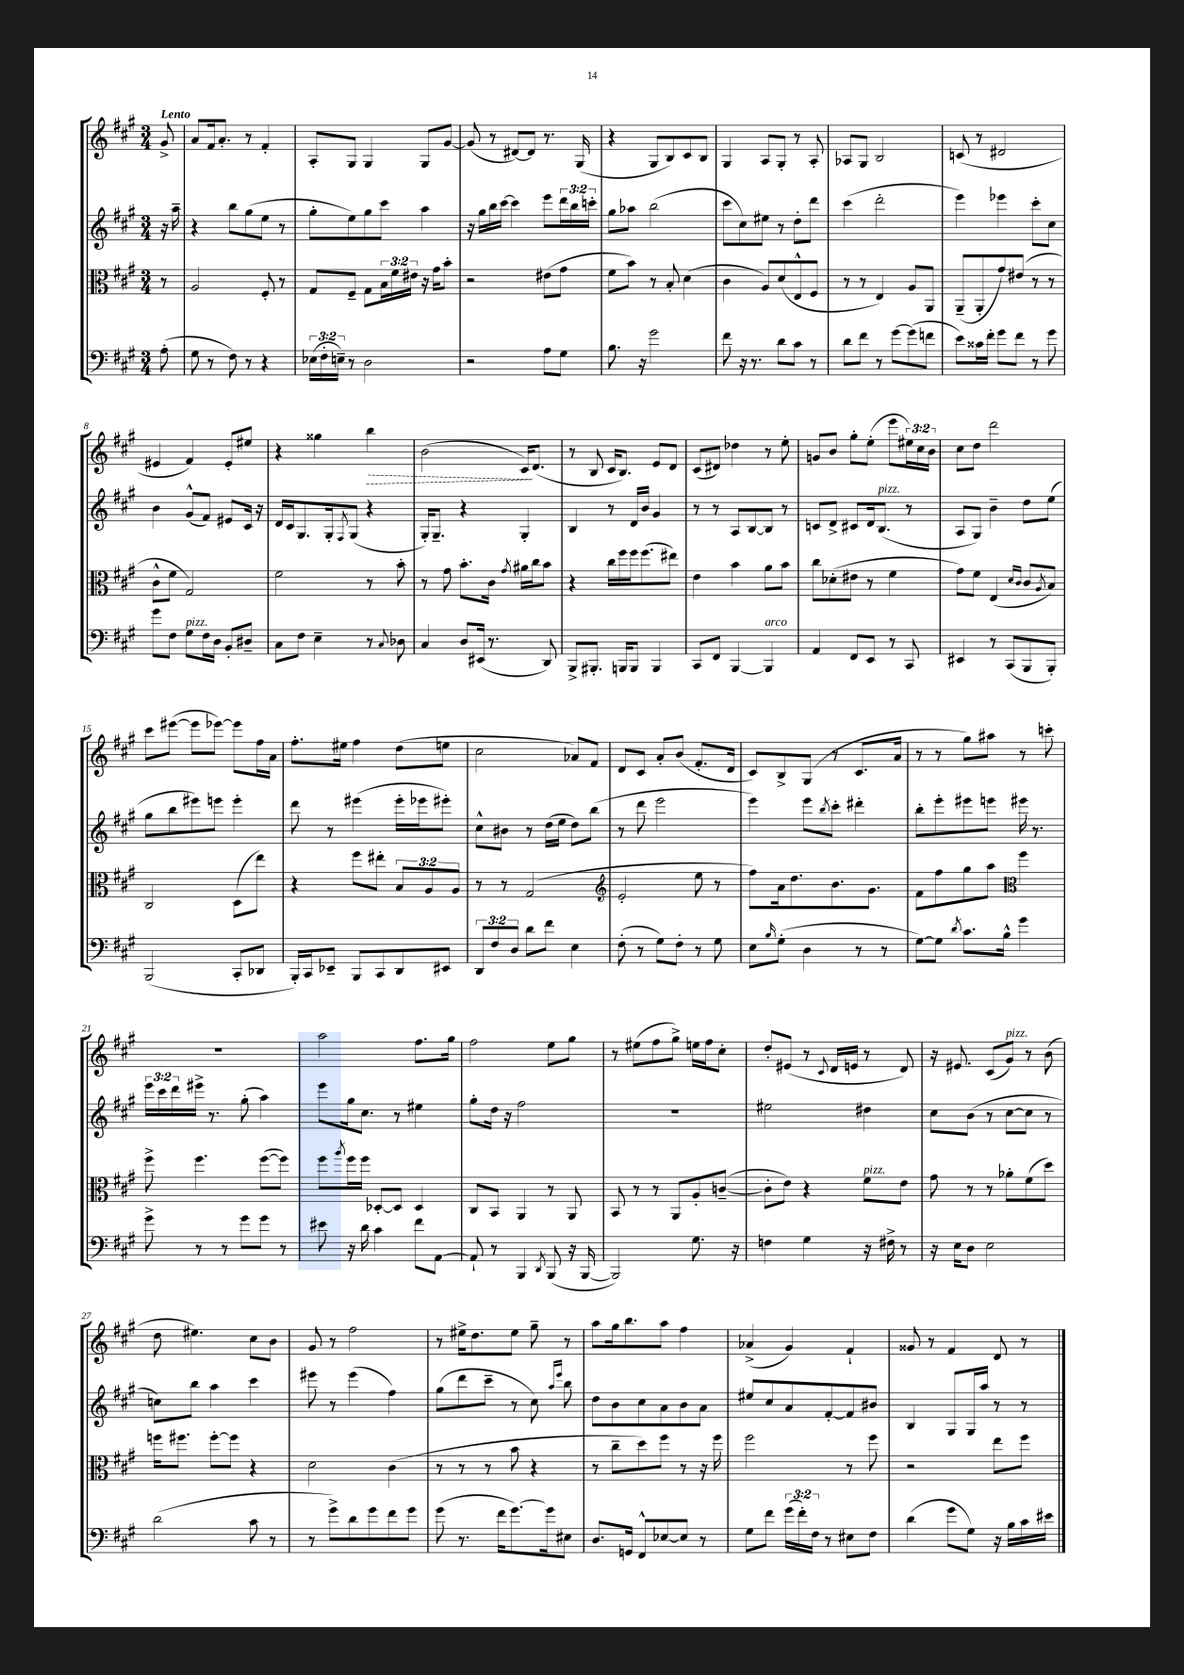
<<
\new StaffGroup <<
\new Staff = "s0" {
    \clef treble \key a \major \numericTimeSignature \time 3/4 \override Staff.TupletNumber.text = #tuplet-number::calc-fraction-text \partial 8 \tempo "Lento"
    gis'8-> |
    a'8 fis'16 a'8.-. r8 fis'4-. |
    a8-. gis8 gis4 gis8 gis'8~ |
    gis'8( r8 dis'8~) dis'8 r8. gis16( |
    r4 gis8 b8) cis'8 b8 |
    gis4 a8 gis8-. r8 a8-. |
    aes8 gis8 b2 |
    c'8( r8 dis'2 |
    eis'4 fis'4) eis'8-. eis''8 |
    r4 gisis''4 \once \override Hairpin.style = #'dashed-line b''4\> |
    b'2( cis'16\!) d'8.( |
    r8 b8 cis'16 b8.) e'8 d'8 |
    cis'8( dis'8) des''4 r8 e''8-. |
    g'8 b'8 gis''8-. e''8-.( e'''8 \tuplet 3/2 { eis''16) cis''16 b'16 } |
    cis''8 d''8 d'''2 |
    cis'''8 eis'''8~( eis'''8 ees'''8~) ees'''8 fis''16 a'16 |
    fis''8.-. eis''16 fis''4 d''8( e''8 |
    cis''2 aes'8) fis'8 |
    d'8 cis'8 a'8-. b'8( fis'8.-. d'16 |
    cis'8) b8-> gis8( r8 cis'8. a'16 |
    r8 r8 gis''8) ais''8 r8 c'''8-. |
    R2. |
    a''2 fis''8. gis''16 |
    fis''2 e''8 gis''8 |
    r8 eis''8( fis''8 gis''8->) e''16 fis''16 cis''8-. |
    d''8-. eis'8( r8 \appoggiatura { cis'8 } d'16 e'16 r8 d'8) |
    r16 eis'8. cis'8( gis'8^\markup { \italic "pizz." }) r8 b'8( |
    d''8 eis''4.) cis''8 b'8 |
    gis'8 r8 fis''2 |
    r8 eis''16-> d''8. eis''8 gis''8-- r8 |
    a''8 gis''16 b''8. a''8 fis''4 |
    aes'4->( gis'4) fis'4-! |
    gisis'8 r8 fis'4 d'8 r8 \bar "|." |
}
\new Staff = "s1" {
    \clef treble \key a \major \numericTimeSignature \time 3/4 \override Staff.TupletNumber.text = #tuplet-number::calc-fraction-text \partial 8
    r16 a''16-- |
    r4 b''8 gis''8( e''8 r8 |
    gis''8-. e''8) gis''8 cis'''8 a''4 |
    r16 gis''16 b''16 cis'''16~ cis'''4 e'''8 \tuplet 3/2 { d'''16 b''16 c'''16-. } |
    gis''8 aes''8 b''2( |
    cis'''8 cis''8) eis''8 r8 d''8-. d'''8 |
    cis'''4( d'''2-. |
    e'''4) ees'''4 cis'''8-. cis''8 |
    b'4 gis'8-^( fis'8) eis'8 cis'16 r16 |
    d'16 cis'16 gis8. gis16-. \acciaccatura { fis8 } gis8( r4 |
    gis16-.) gis8.-- r4 gis4-. |
    b4 r8 d'16 b'16 gis'4 |
    r8 r8 a8 b8~ b8 r8 |
    c'8 d'8-> cis'8 d'16 b8.^\markup { \italic "pizz." }( r8 |
    a8 gis8) b'4-- d''8 e''8( |
    gis''8 b''8 eis'''8) e'''8 e'''4-. |
    d'''8 r8 eis'''4( eis'''16-. ees'''16 eis'''8-.) |
    cis''8-^ bis'8 r8 d''16( e''16 d''8) b''8( |
    r8 d'''8 e'''2 |
    e'''4) e'''8 \acciaccatura { b''8 } cis'''8-. dis'''4-. |
    b''8-. e'''8-. eis'''8 e'''8 eis'''16 r8. |
    \tuplet 3/2 { e'''16 cis'''16 d'''16 } eis'''16-> r8. gis''8-.( a''4) |
    e'''8 gis''16 cis''8. r8 eis''4 |
    gis''8-. d''16 r16 fis''2 |
    R2. |
    eis''2 dis''4 |
    cis''8 b'8( r8 cis''8~ cis''8 r8 |
    c''8) b''8 a''4 cis'''4 |
    eis'''8 r8 eis'''4( fis''4) |
    gis''8( d'''8 cis'''8-- r8 cis''8) \grace { a''16 e'''16 } b''8 |
    d''8 b'8 cis''8 a'8 b'8 a'8 |
    eis''8 cis''8 a'8 fis'8~-. fis'8 bis'8 |
    b4 gis8 gis16 a''16 r8 r8 \bar "|." |
}
\new Staff = "s2" {
    \clef alto \key a \major \numericTimeSignature \time 3/4 \override Staff.TupletNumber.text = #tuplet-number::calc-fraction-text \partial 8
    r8 |
    a2 fis8-. r8 |
    gis8 fis8-- gis8 \tuplet 3/2 { b16 fis'16 eis'16 } r16 gis'16 b'8-. |
    r2 eis'8( gis'8 |
    fis'8 b'8) r8 b8-. d'4( |
    cis'4 a8) d'8( e8-^ fis8 |
    r8 r8 e4) a8 a,8 |
    a,8--( a,8-. gis'8) eis'8( r8 r8 |
    cis'8-^ fis'8 gis2) |
    fis'2 r8 b'8-. |
    r8 gis'8 b'8.-. cis'16 \acciaccatura { gis'8 } ais'16 cis''16 b'8 |
    r4 cis''16 fis''16 fis''16 fis''8.( eis''8) |
    e'4 b'4 a'8 b'8 |
    cis''8 des'8-.( eis'8 r8 fis'4 |
    gis'8) fis'8 e4( \grace { d'16 cis'16 } cis'8 \acciaccatura { a8 } b8) |
    cis2 d8( e''8) |
    r4 fis''8 eis''8-. \tuplet 3/2 { b8 a8 a8 } |
    r8 r8 gis2( |
    \clef treble e'2-. e''8 r8 |
    fis''8) a'16 d''8. b'8. gis'8. |
    fis'8 fis''8 gis''8 a''8 \clef alto fis''4 |
    fis''8-> fis''4. fis''8~( fis''8) |
    fis''8 \acciaccatura { a''8 } fis''16 fis''16 des8~-. des8 des4 |
    cis8 b,8 a,4 r8 a,8 |
    b,8 r8 r8 a,8 a8-. c'8~--( |
    c'8-. e'8) r4 fis'8^\markup { \italic "pizz." } e'8 |
    gis'8 r8 r8 aes'8-. fis'8( d''8) |
    f''16 fis''8. fis''8~-. fis''8 r4 |
    d'2 cis'4( |
    r8 r8 r8 b'8 r4 |
    r8 cis''8-- d''8) fis''8 r8 r16 fis''16 |
    fis''2 r8 fis''8 |
    r2 e''8 fis''8 \bar "|." |
}
\new Staff = "s3" {
    \clef bass \key a \major \numericTimeSignature \time 3/4 \override Staff.TupletNumber.text = #tuplet-number::calc-fraction-text \partial 8
    a8-.( |
    gis8 r8 fis8) r8 r4 |
    \tuplet 3/2 { ees16( fis16-. e16--) } r8 d2 |
    r2 a8 gis8 |
    b8. r16 gis'2 |
    fis'8 r16 r8. d'8 cis'8 r8 |
    d'8 fis'8 r8 gis'8~ gis'8( f'8 |
    e'8) cisis'16 fis'16-. gis'8 fis'8 r8 gis'8 |
    gis'8 fis8 gis8^\markup { \italic "pizz." } fis16 d16 b,8-. dis8-- |
    cis8 fis8 e4-- r8 \appoggiatura { cis8 } des8 |
    cis4 d8 eis,16( r8. d,8) |
    b,,8-> bis,,8.-. b,,16 b,,8 b,,4 |
    cis,8 fis,8 b,,4~ b,,4^\markup { \italic "arco" } |
    a,4 fis,8 e,8 r8 cis,8 |
    eis,4 r8 cis,8( b,,8 b,,8-.) |
    b,,2( cis,8-. des,8 |
    b,,16-.) cis,16 ees,8-- b,,8 cis,8 d,8 eis,8 |
    \tuplet 3/2 { d,8 fis8 d8 } d'8 fis'8 e4 |
    fis8-.( r8 gis8) fis8-. r8 gis8 |
    e8 \grace { b16 } gis8-.( d4 r8 r8 |
    gis8~) gis8 \acciaccatura { d'8 } cis'8. b16-^ gis'4 |
    gis'8-> r8 r8 gis'8 gis'8 r8 |
    eis'8 r16 d'16 cis'4 fis'8 a,8~ |
    a,8-! r8 b,,4 \acciaccatura { d,8 } b,,8( r16 b,,16~ |
    b,,2) gis8. r16 |
    f4 gis4 r16 fis16-> r8 |
    r16 e16 d8 e2 |
    d'2( cis'8 r8 |
    r8 gis'8->) d'8 gis'8 fis'8 gis'8 |
    gis'8( r8. fis'16 gis'8.~) gis'16 eis8 |
    d8. g,16 fis,8-^ ees8~ ees8 r8 |
    gis8 fis'8 \tuplet 3/2 { gis'16( fis'16-.) fis16 } r8 eis8 fis8 |
    d'4( gis'8 gis8) r16 b16 cis'16 eis'16 \bar "|." |
}
>>
>>
